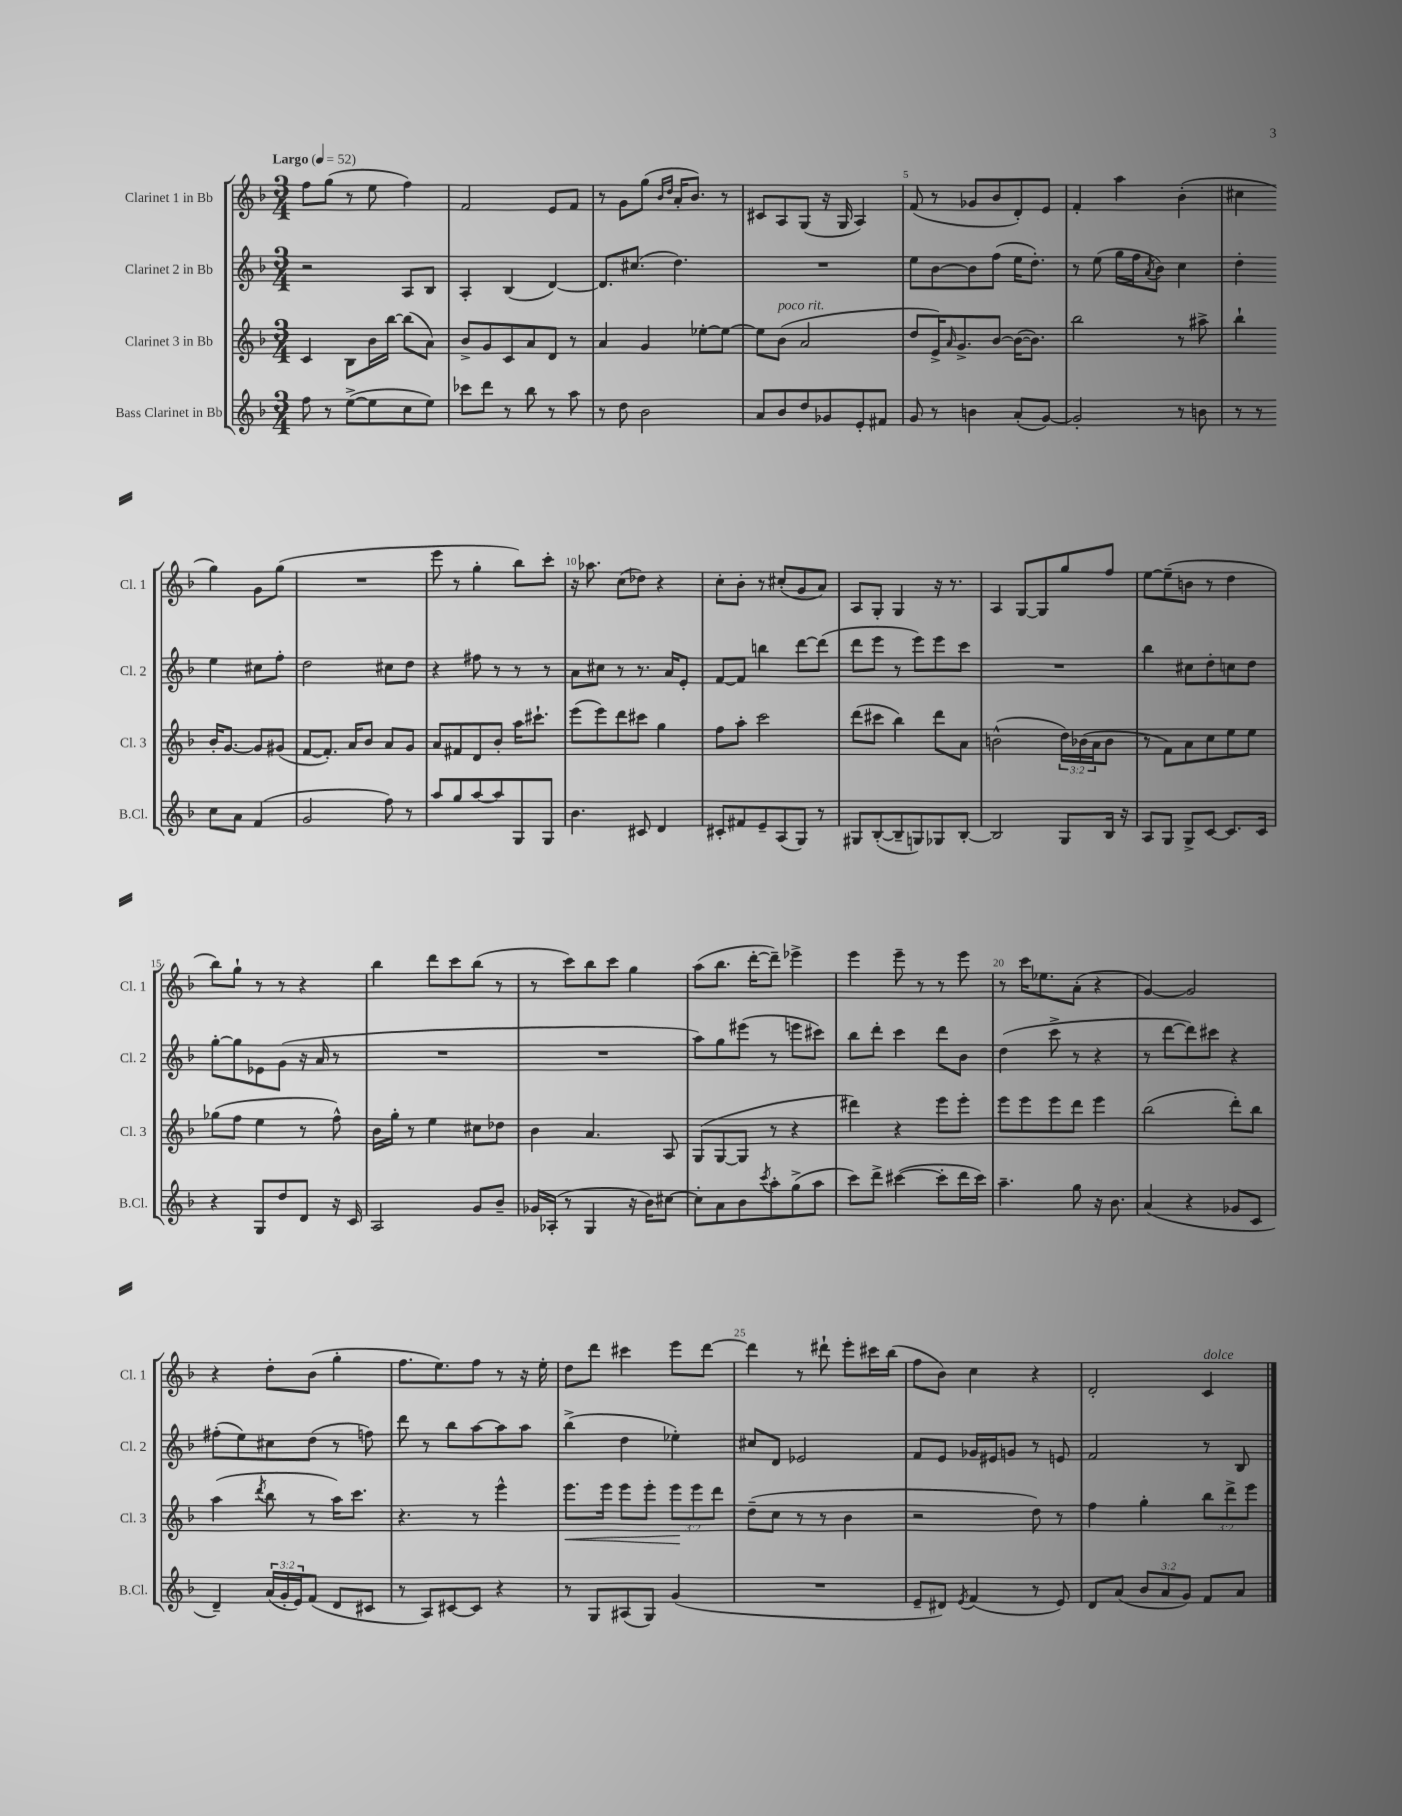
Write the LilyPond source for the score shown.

<<
\new StaffGroup <<
\new Staff = "s0" \with { instrumentName = "Clarinet 1 in Bb" shortInstrumentName = "Cl. 1" } {
    \clef treble \key f \major \numericTimeSignature \time 3/4 \tempo "Largo" 4 = 52
    f''8 g''8( r8 e''8 f''4) |
    f'2 e'8 f'8 |
    r8 g'8 g''8( \grace { bes'16 d''16 } a'16-. bes'8.) r8 |
    cis'8 a8 g8( r16 g16 a4) |
    f'8( r8 ges'8 bes'8 d'8-.) e'8 |
    f'4-. a''4 bes'4-.( |
    cis''4 g''4) g'8 g''8( |
    R2. |
    e'''8 r8 g''4-. bes''8) c'''8-. |
    r16 aes''8. c''8( des''8) r4 |
    c''8-. bes'8-. r8 cis''8-.( g'8 a'8) |
    a8 g8-. g4 r16 r8. |
    a4 g8~ g8 g''8 f''8 |
    e''8~ e''8--( b'8 r8 d''4 |
    bes''8) g''8-! r8 r8 r4 |
    bes''4 d'''8 c'''8 bes''8( r8 |
    r8 c'''8) bes''8 c'''8 g''4 |
    a''8( bes''8. d'''16~-. d'''8--) ees'''4-> |
    e'''4 e'''8-- r8 r8 e'''8 |
    r8 c'''16 ees''8. a'8-.( r4 |
    g'4~) g'2 |
    r4 d''8-. bes'8( g''4-. |
    f''8. e''8.) f''8 r8 r16 e''16-. |
    d''8 d'''8 cis'''4 e'''8 d'''8~ |
    d'''4 r8 dis'''8-! e'''8-. cis'''16 bes''16( |
    f''8 bes'8) c''4 r4 |
    d'2-. c'4^\markup { \italic "dolce" } \bar "|." |
}
\new Staff = "s1" \with { instrumentName = "Clarinet 2 in Bb" shortInstrumentName = "Cl. 2" } {
    \clef treble \key f \major \numericTimeSignature \time 3/4
    r2 a8 bes8 |
    a4-. bes4( d'4~) |
    d'8. cis''8.( d''4.) |
    R2. |
    e''8 bes'8~ bes'8 f''8( e''16 d''8.-.) |
    r8 e''8( g''16 f''16 \acciaccatura { a'8 } bes'8) c''4 |
    d''4-. e''4 cis''8 f''8-. |
    d''2 cis''8 d''8 |
    r4 fis''8 r8 r8 r8 |
    a'8 cis''8 r8 r8. a'16 e'8-. |
    f'8~ f'8 b''4 d'''8~ d'''8( |
    d'''8 e'''8 r8 e'''8) e'''8 c'''8 |
    R2. |
    bes''4 cis''8 d''8-. c''8 d''8 |
    g''8~-. g''8 ees'8 g'8( r16 a'16 r8 |
    R2. |
    R2. |
    a''8) g''8 eis'''8( r8 e'''8 cis'''8) |
    bes''8 d'''8-. c'''4 d'''8 bes'8 |
    d''4( c'''8-> r8 r4 |
    r8 d'''8~ d'''8) cis'''8 r4 |
    fis''8-.( e''8) cis''8 d''8( r8 f''8) |
    d'''8 r8 bes''8 a''8~ a''8 a''8 |
    bes''4->( d''4 ees''4-.) |
    cis''8 d'8 ees'2 |
    f'8 e'8 ges'16 eis'16 g'8 r8 e'8 |
    f'2 r8 bes8 \bar "|." |
}
\new Staff = "s2" \with { instrumentName = "Clarinet 3 in Bb" shortInstrumentName = "Cl. 3" } {
    \clef treble \key f \major \numericTimeSignature \time 3/4 \override Staff.TupletNumber.text = #tuplet-number::calc-fraction-text
    c'4 bes8 bes'16 bes''16~ bes''8( a'8) |
    bes'8-> g'8 c'8 a'8 d'8 r8 |
    a'4 g'4 ees''8~-. ees''8~ |
    ees''8 bes'8^\markup { \italic "poco rit." }( a'2 |
    d''8 e'16->) \grace { a'16 } g'8.-> bes'8~ bes'16~( bes'8.) |
    bes''2 r8 ais''8-> |
    bes''4-! bes'16-. g'8.~ g'8 gis'8( |
    f'8~ f'8.-.) a'16 bes'8 a'8 g'8 |
    a'8 fis'8 d'8 bes'8-. a''16 cis'''8.-! |
    e'''8( e'''8) d'''8 cis'''8 g''4 |
    f''8 a''8-. c'''2 |
    d'''8( cis'''8 bes''4) d'''8 a'8 |
    b'2-^( \tuplet 3/2 { d''16) bes'16( a'16 } bes'8 |
    r8 f'8) a'8 c''8 e''8 e''8 |
    ges''8( f''8 e''4 r8 f''8-^) |
    bes'16 g''16-. r8 e''4 cis''8 des''8 |
    bes'4 a'4. a8 |
    g8( g8~ g8 r8 r4 |
    dis'''4) r4 e'''8 e'''8-. |
    e'''8 e'''8 e'''8 d'''8 e'''4 |
    bes''2( d'''8-.) bes''8 |
    a''4( \acciaccatura { d'''8 } bes''8 r8 a''16) c'''8. |
    r4. r8 e'''4-^ |
    e'''8.\< e'''16 e'''8 e'''8-. \tuplet 3/2 { e'''8\! e'''8 d'''8 } |
    d''8--( c''8 r8 r8 bes'4 |
    r2 d''8) r8 |
    f''4 g''4-. \tuplet 3/2 { bes''8 d'''8-> e'''8 } \bar "|." |
}
\new Staff = "s3" \with { instrumentName = "Bass Clarinet in Bb" shortInstrumentName = "B.Cl." } {
    \clef treble \key f \major \numericTimeSignature \time 3/4 \override Staff.TupletNumber.text = #tuplet-number::calc-fraction-text
    f''8 r8 e''8~->( e''8 c''8 e''8) |
    ces'''8 d'''8 r8 bes''8 r8 a''8 |
    r8 d''8 bes'2 |
    a'8 bes'8 d''8 ges'8 e'8-. fis'8 |
    g'8 r8 b'4 a'8-.( g'8~) |
    g'2-. r8 b'8 |
    r8 r8 c''8 a'8 f'4( |
    g'2 f''8) r8 |
    a''8 g''8 a''8~ a''8 g8 g8 |
    bes'4. cis'8 d'4 |
    cis'8-. fis'8 e'8-- a8( g8) r8 |
    gis8 bes8~-.( bes8-- g8) ges8 bes8~-. |
    bes2 g8 bes16 r16 |
    a8 g8 g8-> c'8~ c'8. c'16 |
    r4 g8 d''8 d'8 r16 c'16 |
    a2 g'8 bes'8-- |
    ges'16 aes16-.( r8 g4 r16 bes'16) cis''8~ |
    cis''8-. a'8 bes'8 \acciaccatura { c'''8 } a''8-. g''8->( a''8 |
    c'''8) d'''8-> cis'''4~( cis'''8-. d'''16 cis'''16) |
    a''4.-- g''8 r16 bes'8. |
    a'4( r4 ges'8 c'8 |
    d'4--) \tuplet 3/2 { a'16( g'16-. e'16) } f'8( d'8 cis'8 |
    r8 a8) cis'8~ cis'8 r4 |
    r8 g8 ais8( g8) g'4( |
    R2. |
    e'8-- dis'8) \acciaccatura { e'8 } f'4( r8 e'8) |
    d'8 a'8( \tuplet 3/2 { bes'8 a'8 g'8) } f'8 a'8 \bar "|." |
}
>>
>>
\layout { \context { \Score \override BarNumber.break-visibility = ##(#f #t #t) barNumberVisibility = #(every-nth-bar-number-visible 5) } }
